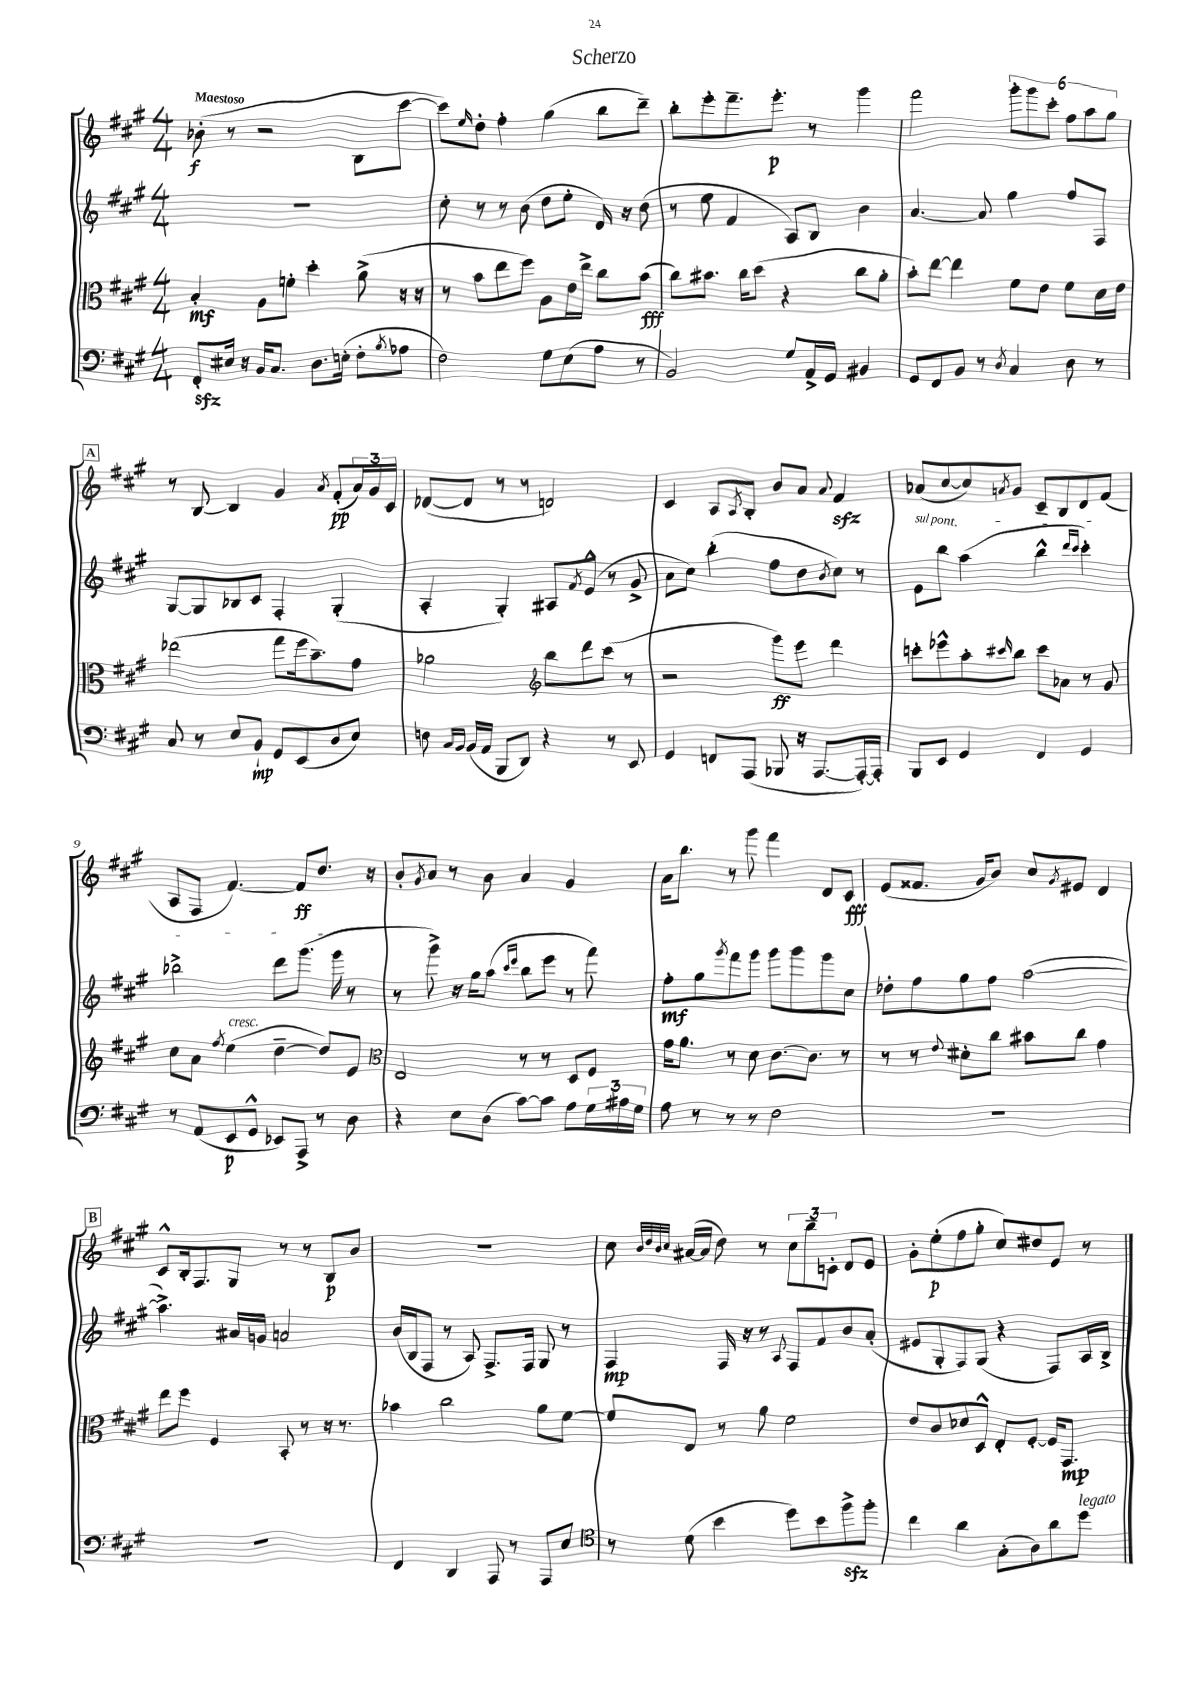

**kern	**dynam	**kern	**dynam	**kern	**dynam	**kern	**dynam
*part4	*part4	*part3	*part3	*part2	*part2	*part1	*part1
*staff4	*staff4	*staff3	*staff3	*staff2	*staff2	*staff1	*staff1
*clefF4	*	*clefC3	*	*clefG2	*	*clefG2	*
*k[f#c#g#]	*	*k[f#c#g#]	*	*k[f#c#g#]	*	*k[f#c#g#]	*
*M4/4	*	*M4/4	*	*M4/4	*	*M4/4	*
=1	=1	=1	=1	=1	=1	=1	=1
!	!	!	!	!	!	!LO:TX:a:B:t=Maestoso	!
8FF#zz'/L	.	4B'/	mf	1r	.	(8b-X'\	f
16E#X/Jk	.	.	.	.	.	8r	.
16r	.	.	.	.	.	.	.
16BB/KL	.	8A\L	.	.	.	2r	.
8.C#/J	.	.	.	.	.	.	.
.	.	8fn'\J	.	.	.	.	.
8.D\L	.	4dd'\	.	.	.	.	.
(16En'\Jk	.	.	.	.	.	.	.
8F#'\L	.	(8a^\	.	.	.	8B\L	.
8qB/	.	.	.	.	.	.	.
8A-X\J	.	16r	.	.	.	[8ccc#\J	.
.	.	16r	.	.	.	.	.
=2	=2	=2	=2	=2	=2	=2	=2
2F#\)	.	8r	.	8cc#'\	.	8ccc#\L])	.
.	.	.	.	.	.	16qqee/	.
.	.	8b\L	.	8r	.	8dd'\J	.
.	.	8ee\	.	8r	.	4ff#'\	.
.	.	8ff#\J)	.	(8b\	.	.	.
8G#\L	.	8A\L	.	8dd\L	.	(4gg#\	.
(8E\	.	16e\L	.	8ee'\J	.	.	.
.	.	16ee^\JJ	.	.	.	.	.
8A\J	.	8cc#\L	.	16d/)	.	8bb\L	.
.	.	.	.	16r	.	.	.
8r	.	(8b\J	fff	(8dd\	.	8ddd~\J)	.
=3	=3	=3	=3	=3	=3	=3	=3
2BB/)	.	8cc#\L)	.	8r	.	8bb'\L	.
.	.	8.b#X\J	.	8ee\	.	8eee'\	.
.	.	.	.	4f#/	.	8.fff#~\	.
.	.	16cc#\KL	.	.	.	.	.
.	.	(8dd\J	.	.	.	.	.
.	.	.	.	.	.	8.eee'\J	p
8G#/L	.	4r	.	8A/L)	.	.	.
16AA^/L	.	.	.	8B/J	.	8r	.
16GG#/JJ	.	.	.	.	.	.	.
4BB#X/	.	8cc#\L	.	4b\	.	4ggg#\	.
.	.	8a'\J	.	.	.	.	.
=4	=4	=4	=4	=4	=4	=4	=4
8GG#/L	.	8b'\L)	.	[4.a/	.	2fff#\	.
8FF#/	.	[8ee\J	.	.	.	.	.
8BB/J	.	4ee\]	.	.	.	.	.
8r	.	.	.	8a/]	.	.	.
8qD/	.	.	.	.	.	.	.
4C#/	.	8f#\L	.	4gg#\	.	12ggg#'\L	.
.	.	.	.	.	.	12ggg#\	.
.	.	8e\J	.	.	.	.	.
.	.	.	.	.	.	12ccc#'\J	.
8D\	.	8f#\L	.	8ff#/L	.	12ff#\L	.
.	.	.	.	.	.	12aa\	.
8r	.	16d\L	.	8F#/J	.	.	.
.	.	.	.	.	.	12gg#\J	.
.	.	16e\JJ	.	.	.	.	.
!!LO:LB:g=z
!!LO:REH:place=s1:t=A
=5	=5	=5	=5	=5	=5	=5	=5
8C#/	.	(2ee-X\	.	[8G#/L	.	8r	.
8r	.	.	.	8G#/]	.	[8B/	.
8E/L	.	.	.	8B-X/	.	4B/]	.
8BB`/J	mp	.	.	8c#/J	.	.	.
8GG#/L	.	8gg#\L	.	4F#'/	.	4g#/	.
(8EE/	.	16ff#\k	.	.	.	.	.
.	.	8.b~\)	.	.	.	.	.
.	.	.	.	.	.	8qa/	.
8D/	.	.	.	(4G#'/	.	(8f#'/L	pp
8E/J)	.	8g#\J	.	.	.	24a/L)	.
.	.	.	.	.	.	24g#/	.
.	.	.	.	.	.	24c#/JJ	.
=6	=6	=6	=6	=6	=6	=6	=6
8Fn\	.	2a-X\	.	4A'/	.	([8d-X/L	.
16qqC#/LL	.	.	.	.	.	.	.
16qqBB/JJ	.	.	.	.	.	.	.
(16BB/LL	.	.	.	.	.	8d-/J]	.
16AA/JJ	.	.	.	.	.	.	.
8BBB/L	.	.	.	4G#'/)	.	8r	.
8DD/J)	.	.	.	.	.	8r	.
*	*	*clefG2	*	*	*	*	*
4r	.	8bb\L	.	8A#X/L	.	2dn/)	.
.	.	.	.	8qf#/	.	.	.
.	.	8ddd\	.	(8e^^/J	.	.	.
8r	.	(8ccc#\J	.	8r	.	.	.
8EE/	.	8r	.	8g#^/	.	.	.
=7	=7	=7	=7	=7	=7	=7	=7
4GG#/	.	2r	.	8a\L	.	4c#/	.
.	.	.	.	8cc#\J)	.	.	.
8FFn/L	.	.	.	(4bb'\	.	8A/L	.
.	.	.	.	.	.	8qA/	.
(8AAA/J	.	.	.	.	.	8B'/J	.
8BBB-X/	.	8ggg#\L)	ff	8ff#\L	.	8b/L	.
16r	.	8eee\J	.	8dd\	.	8a/J	.
[8.AAA/L	.	.	.	.	.	.	.
.	.	.	.	8qb/	.	8qqa/	.
.	.	4ddd\	.	8cc#\J)	.	4f#zz/	.
16AAA'/L_)	.	.	.	8r	.	.	.
16AAA'/JJ]	.	.	.	.	.	.	.
=8	=8	=8	=8	=8	=8	=8	=8
!	!	!	!	!LO:TX:a:i:t=sul pont.	!	!	!
8BBB/L	.	8cccn'\L	.	8e\L	.	(8a-X/L	.
8EE/J	.	8eee-X^^\	.	8bb\J	.	[8cc#/	.
4GG#/	.	8aa'\	.	(4aa\	.	8cc#/])	.
.	.	16qqccc#X/	.	.	.	8qan/	.
.	.	8bb\J	.	.	.	8g#/J	.
4FF#/	.	8ccc#\L	.	4bb^^\	.	8c#~/L	.
.	.	8a-X\J	.	.	.	8B/	.
.	.	.	.	16qqddd/LL	.	.	.
.	.	.	.	16qqccc#/JJ	.	.	.
4GG#/	.	8r	.	4ccc#'\)	.	8d/	.
.	.	8g#/	.	.	.	(8f#/J	.
!!LO:LB:g=z
=9	=9	=9	=9	=9	=9	=9	=9
8r	.	8cc#\L	.	2bb-X^\	.	8A/L	.
(8AA/L	.	8a\J	.	.	.	8F#/J	.
.	.	8qff#/	.	.	.	.	.
!	!	!LO:TX:a:i:t=cresc.	!	!	!	!	!
8EE/	p	(4ee\	.	.	.	[4.f#/)	.
8GG#^^/J	.	.	.	.	.	.	.
8EE-X/L)	.	[4dd~\	.	8ddd\L	.	.	.
8AAA^/J	.	.	.	(8.ggg#\J	.	8f#/L]	ff
8r	.	8dd/L])	.	.	.	8.dd/J	.
.	.	.	.	16ggg#\	.	.	.
8D\	.	8e/J	.	8r	.	.	.
.	.	.	.	.	.	16r	.
=10	=10	=10	=10	=10	=10	=10	=10
*	*	*clefC3	*	*	*	*	*
4r	.	2E/	.	8r	.	8b'/L	.
.	.	.	.	.	.	8qg#/	.
.	.	.	.	8ggg#^\)	.	8a/J	.
8E\L	.	.	.	16r	.	8r	.
.	.	.	.	16gg#\KL	.	.	.
(8D\J	.	.	.	(8aa\J	.	8b\	.
.	.	.	.	16qqccc#/LL	.	.	.
.	.	.	.	16qqeee/JJ	.	.	.
[8c#\L)	.	8r	.	8bb\L	.	4a/	.
8c#\J]	.	8r	.	8eee\J	.	.	.
8A\L	.	8D/L	.	8r	.	4g#/	.
24G#\L	.	8F#/J	.	8fff#\)	.	.	.
24A#X\	.	.	.	.	.	.	.
24G#\JJ	.	.	.	.	.	.	.
=11	=11	=11	=11	=11	=11	=11	=11
8A\	.	16g#\KL	.	8ff#'\L	mf	16a\KL	.
.	.	8.a\J	.	.	.	8.bb\J	.
8r	.	.	.	8gg#\	.	.	.
.	.	.	.	8qggg#/	.	.	.
8r	.	8r	.	8fff#\	.	8r	.
8r	.	8d\	.	8ggg#\J	.	8ggg#\	.
2F#\	.	[8.c#\L	.	8ggg#\L	.	4fff#\	.
.	.	.	.	8ggg#\	.	.	.
.	.	8.c#\J]	.	.	.	.	.
.	.	.	.	8ggg#\	.	8d/L	.
.	.	8r	.	8cc#\J	.	8c#/J	fff
=12	=12	=12	=12	=12	=12	=12	=12
1r	.	8r	.	8dd-X'\L	.	(8e/L	.
.	.	8r	.	8ff#\	.	8.f##X/J	.
.	.	8qqe/	.	.	.	.	.
.	.	8d#X'\L	.	8gg#\	.	.	.
.	.	.	.	.	.	16g#/KL	.
.	.	8cc#\J	.	8ff#\J	.	8b/J)	.
.	.	8b#X\L	.	([2aa\	.	8cc#/L	.
.	.	.	.	.	.	8qg#/	.
.	.	8cc#\J	.	.	.	8e#X/J	.
.	.	4g#\	.	.	.	4d/	.
!!LO:LB:g=z
!!LO:REH:place=s1:t=B
=13	=13	=13	=13	=13	=13	=13	=13
1r	.	8ee\L	.	4.aa^\])	.	8c#^^/L	.
.	.	8ff#\J	.	.	.	16B'/k	.
.	.	.	.	.	.	8.F#/	.
.	.	4F#/	.	.	.	.	.
.	.	.	.	16a#X/LL	.	8G#/J	.
.	.	.	.	16gn/JJ	.	.	.
.	.	8BB'/	.	2an/	.	8r	.
.	.	8r	.	.	.	8r	.
.	.	16r	.	.	.	8B/L	p
.	.	8.r	.	.	.	.	.
.	.	.	.	.	.	8b/J	.
=14	=14	=14	=14	=14	=14	=14	=14
4FF#/	.	4b-X\	.	(16b/LL	.	1r	.
.	.	.	.	16B/J	.	.	.
.	.	.	.	8F#/J	.	.	.
4DD/	.	2cc#\	.	8r	.	.	.
.	.	.	.	8A/)	.	.	.
8AAA/	.	.	.	8.F#^/L	.	.	.
8r	.	.	.	.	.	.	.
.	.	.	.	16F#/Jk	.	.	.
8AAA/L	.	8a\L	.	8G#/	.	.	.
8E/J	.	[8f#\J	.	8r	.	.	.
=15	=15	=15	=15	=15	=15	=15	=15
*clefC4	*	*	*	*	*	*	*
8r	.	8f#/L]	.	4F#/	mp	8cc#\	.
.	.	.	.	.	.	32qqb/LLL	.
.	.	.	.	.	.	32qqdd/	.
.	.	.	.	.	.	32qqb/	.
.	.	.	.	.	.	32qqcc#/JJJ	.
(8d\	.	8E/J	.	.	.	([16a#X/LL	.
.	.	.	.	.	.	16a#/JJ]	.
4b\	.	8r	.	16F#/	.	8dd\)	.
.	.	.	.	16r	.	.	.
.	.	8a\	.	8r	.	8r	.
.	.	.	.	8qqA/	.	.	.
8dd\L)	.	2f#\	.	8F#/L	.	12cc#\L	.
.	.	.	.	.	.	12bb~\	.
8b\	.	.	.	8f#/	.	.	.
.	.	.	.	.	.	12cn'\J	.
8ff#zz^\	.	.	.	8b/	.	8d/L	.
8ff#'\J	.	.	.	(8a'/J	.	8e/J	.
=16	=16	=16	=16	=16	=16	=16	=16
4cc#\	.	8e/L	.	8e#X/L	.	8g#'\L	.
.	.	8c#/	.	8G#'/	.	(8ee'\	p
4a\	.	8d-X/	.	8F#/)	.	8ff#\	.
.	.	8D^^/J	.	(8G#/J	.	8gg#'\J	.
(8G#'\L	.	8E'/L	.	4r	.	8cc#/L)	.
8A\)	.	[8F#'/J	.	.	.	8dd#X/	.
8a\	.	16F#/KL]	.	8F#/L)	.	8e/J	.
.	.	8.GG#/J	mp	.	.	.	.
!LO:TX:a:i:t=legato	!	!	!	!	!	!	!
8dd\J	.	.	.	16A/L	.	8r	.
.	.	.	.	16B^/JJ	.	.	.
==	==	==	==	==	==	==	==
*-	*-	*-	*-	*-	*-	*-	*-
